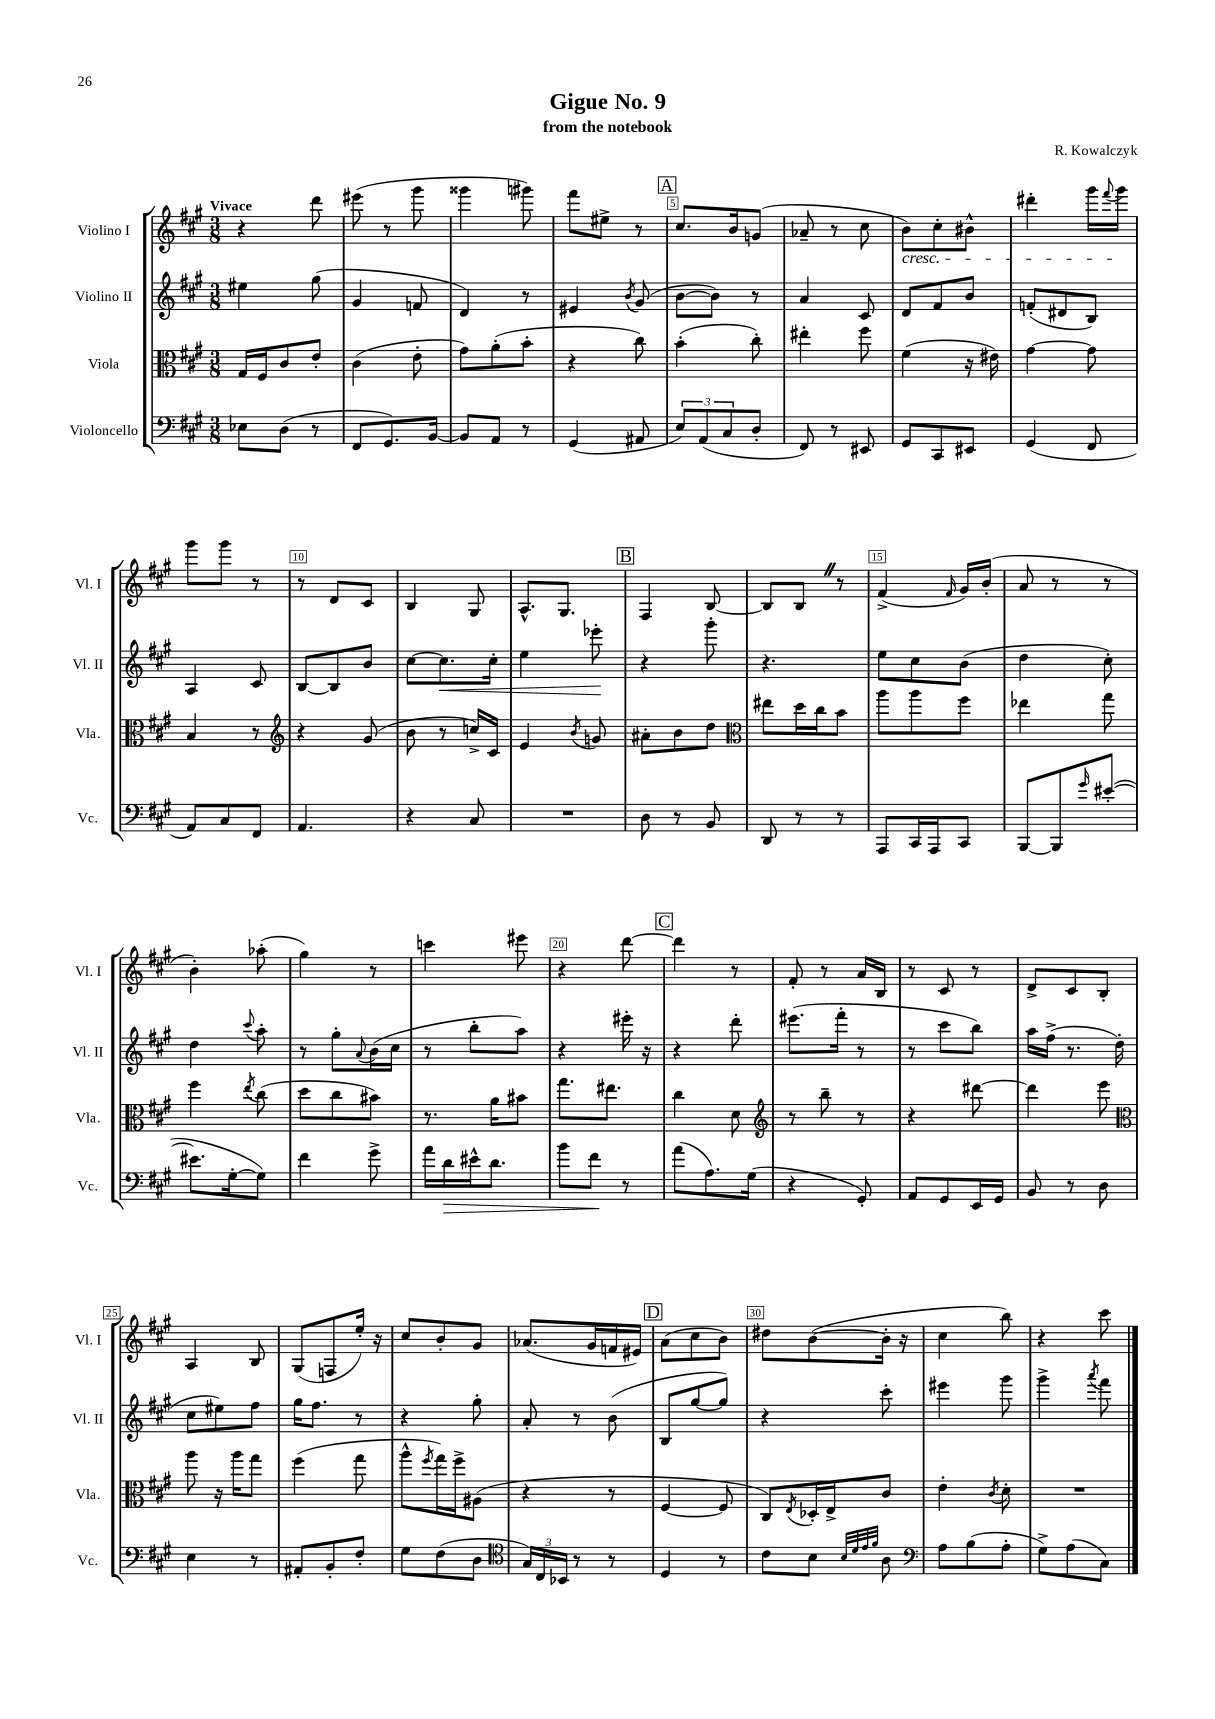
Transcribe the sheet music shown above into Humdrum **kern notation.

**kern	**kern	**kern	**kern
*staff4	*staff3	*staff2	*staff1
*clefF4	*clefC3	*clefG2	*clefG2
*k[f#c#g#]	*k[f#c#g#]	*k[f#c#g#]	*k[f#c#g#]
*M3/8	*M3/8	*M3/8	*M3/8
8E-	16G#	4ee#	4r
.	16F#	.	.
(8D	8c#	.	.
8r	8e'	(8gg#	8ddd
=	=	=	=
8FF#	(4c#	4g#	(8eee#
8.GG#)	.	.	8r
.	8e'	8f	8ggg#
[16BB	.	.	.
=	=	=	=
8BB]	8g#)	4d)	4ggg##
8AA	(8a'	.	.
8r	8b'	8r	8ggg#)
=	=	=	=
(4GG#	4r	4e#	8fff#
.	.	.	8ee#^
.	.	8qb	.
8AA#	8cc#)	(8g#	8r
=	=	=	=
12E)	(4b'	[8b	8.cc#
(12AA	.	.	.
.	.	8b])	.
12C#	.	.	.
.	.	.	16b
8D'	8cc#')	8r	(8g
=	=	=	=
8FF#)	4ee#'	4a	8a-~
8r	.	.	8r
8EE#	8ff#	8c#	8cc#
=	=	=	=
8GG#	(4f#	8d	8b)
8CC#	.	8f#	8cc#'
8EE#	16r	8b	8b#^^
.	16e#)	.	.
=	=	=	=
(4GG#	[4g#	(8f'	4ddd#'
.	.	8d#	.
8FF#	8g#]	8B)	16ggg#
.	.	.	8qqfff#
.	.	.	16ggg#
=	=	=	=
8AA)	4B	4A	8ggg#
8C#	.	.	8ggg#
8FF#	8r	8c#	8r
=	=	=	=
*	*clefG2	*	*
4.AA	4r	[8B	8r
.	.	8B]	8d
.	(8g#	8b	8c#
=	=	=	=
4r	8b	[8cc#	4B
.	8r	8.cc#]	.
8C#	16cc^)	.	8G#
.	16c#	16cc#'	.
=	=	=	=
4.r	4e	4ee	8.A^^
.	.	.	8.G#
.	8qb	.	.
.	8g	8eee-'	.
=	=	=	=
8D	8a#'	4r	4F#
8r	8b	.	.
8BB	8dd	8ggg#'	[8B
=	=	=	=
*	*clefC3	*	*
8DD	8ee#	4.r	8B]
8r	16dd	.	8B
.	16cc#	.	.
8r	8b	.	8r
=	=	=	=
8AAA	8aa	8ee	(4f#^
16CC#	8aa	8cc#	.
16AAA	.	.	.
.	.	.	16qqf#
8CC#	8ff#	(8b	16g#)
.	.	.	(16b'
=	=	=	=
[8BBB	4ee-	4dd	8a
8BBB]	.	.	8r
16qqg#	.	.	.
([8e#'	8gg#	8cc#')	8r
=	=	=	=
8.e#]	4ff#	4dd	4b')
[16G#'	.	.	.
.	8qee	8qqccc#	.
8G#])	(8cc#	8aa'	(8aa-'
=	=	=	=
4f#	8dd	8r	4gg#)
.	8cc#	8gg#'	.
.	.	8qqa	.
8g#^	8b#)	(16b	8r
.	.	16cc#	.
=	=	=	=
16a	8.r	8r	4ccc
16d	.	.	.
16e#^^	.	8bb'	.
8.d	16a	.	.
.	8b#	8aa)	8eee#
=	=	=	=
8b	8.gg#	4r	4r
8f#	.	.	.
.	8.ee#	.	.
8r	.	16eee#'	[8ddd
.	.	16r	.
=	=	=	=
(8a	4cc#	4r	4ddd]
8.A)	.	.	.
.	8d	8ddd'	8r
(16G#	.	.	.
=	=	=	=
*	*clefG2	*	*
4r	8r	(8.eee#	8f#'
.	8bb~	.	8r
.	.	16fff#'	.
8GG#')	8r	8r	16a
.	.	.	16B
=	=	=	=
8AA	4r	8r	8r
8GG#	.	8ccc#	8c#
16EE	[8ddd#	8bb)	8r
16GG#	.	.	.
=	=	=	=
8BB	4ddd#]	16aa	8d^
.	.	(16ff#^	.
8r	.	8.r	8c#
8D	8eee	.	8B'
.	.	16dd'	.
=	=	=	=
*	*clefC3	*	*
4E	8aa	8cc#	4A
.	16r	8ee#)	.
.	16aa	.	.
8r	8gg#	8ff#	8B
=	=	=	=
8AA#'	(4ff#	16gg#	(8G#
.	.	8.ff#	.
8BB'	.	.	8F
8F#'	8gg#	8r	16ee')
.	.	.	16r
=	=	=	=
8G#	8aa^^	4r	8cc#
.	8qff#	.	.
(8F#	16gg#)	.	8b'
.	16ff#^	.	.
8D	(8A#	8gg#'	8g#
=	=	=	=
*clefC4	*	*	*
24G#)	4r	8a'	(8.a-
24C#	.	.	.
24BB-	.	.	.
8r	.	8r	.
.	.	.	16g#
8r	8r	(8b	16f
.	.	.	16e#)
=	=	=	=
4D	[4F#	8B	(8a
.	.	[8gg#	8cc#
8r	8F#]	8gg#])	8b)
=	=	=	=
8c#	8C#)	4r	8dd#
.	8qE	.	.
8B	16D-'	.	([8b
.	16E^	.	.
32qqB	.	.	.
32qqd	.	.	.
32qqe	.	.	.
32qqf#	.	.	.
8A	8c#	8ccc#'	16b']
.	.	.	16r
=	=	=	=
*clefF4	*	*	*
8A	4e'	4eee#	4cc#
(8B	.	.	.
.	8qc#	.	.
8A'	8d'	8ggg#	8bb)
=	=	=	=
8G#^)	4.r	4ggg#^	4r
(8A	.	.	.
.	.	8qaaa	.
8C#)	.	8fff#	8ccc#
==	==	==	==
*-	*-	*-	*-
